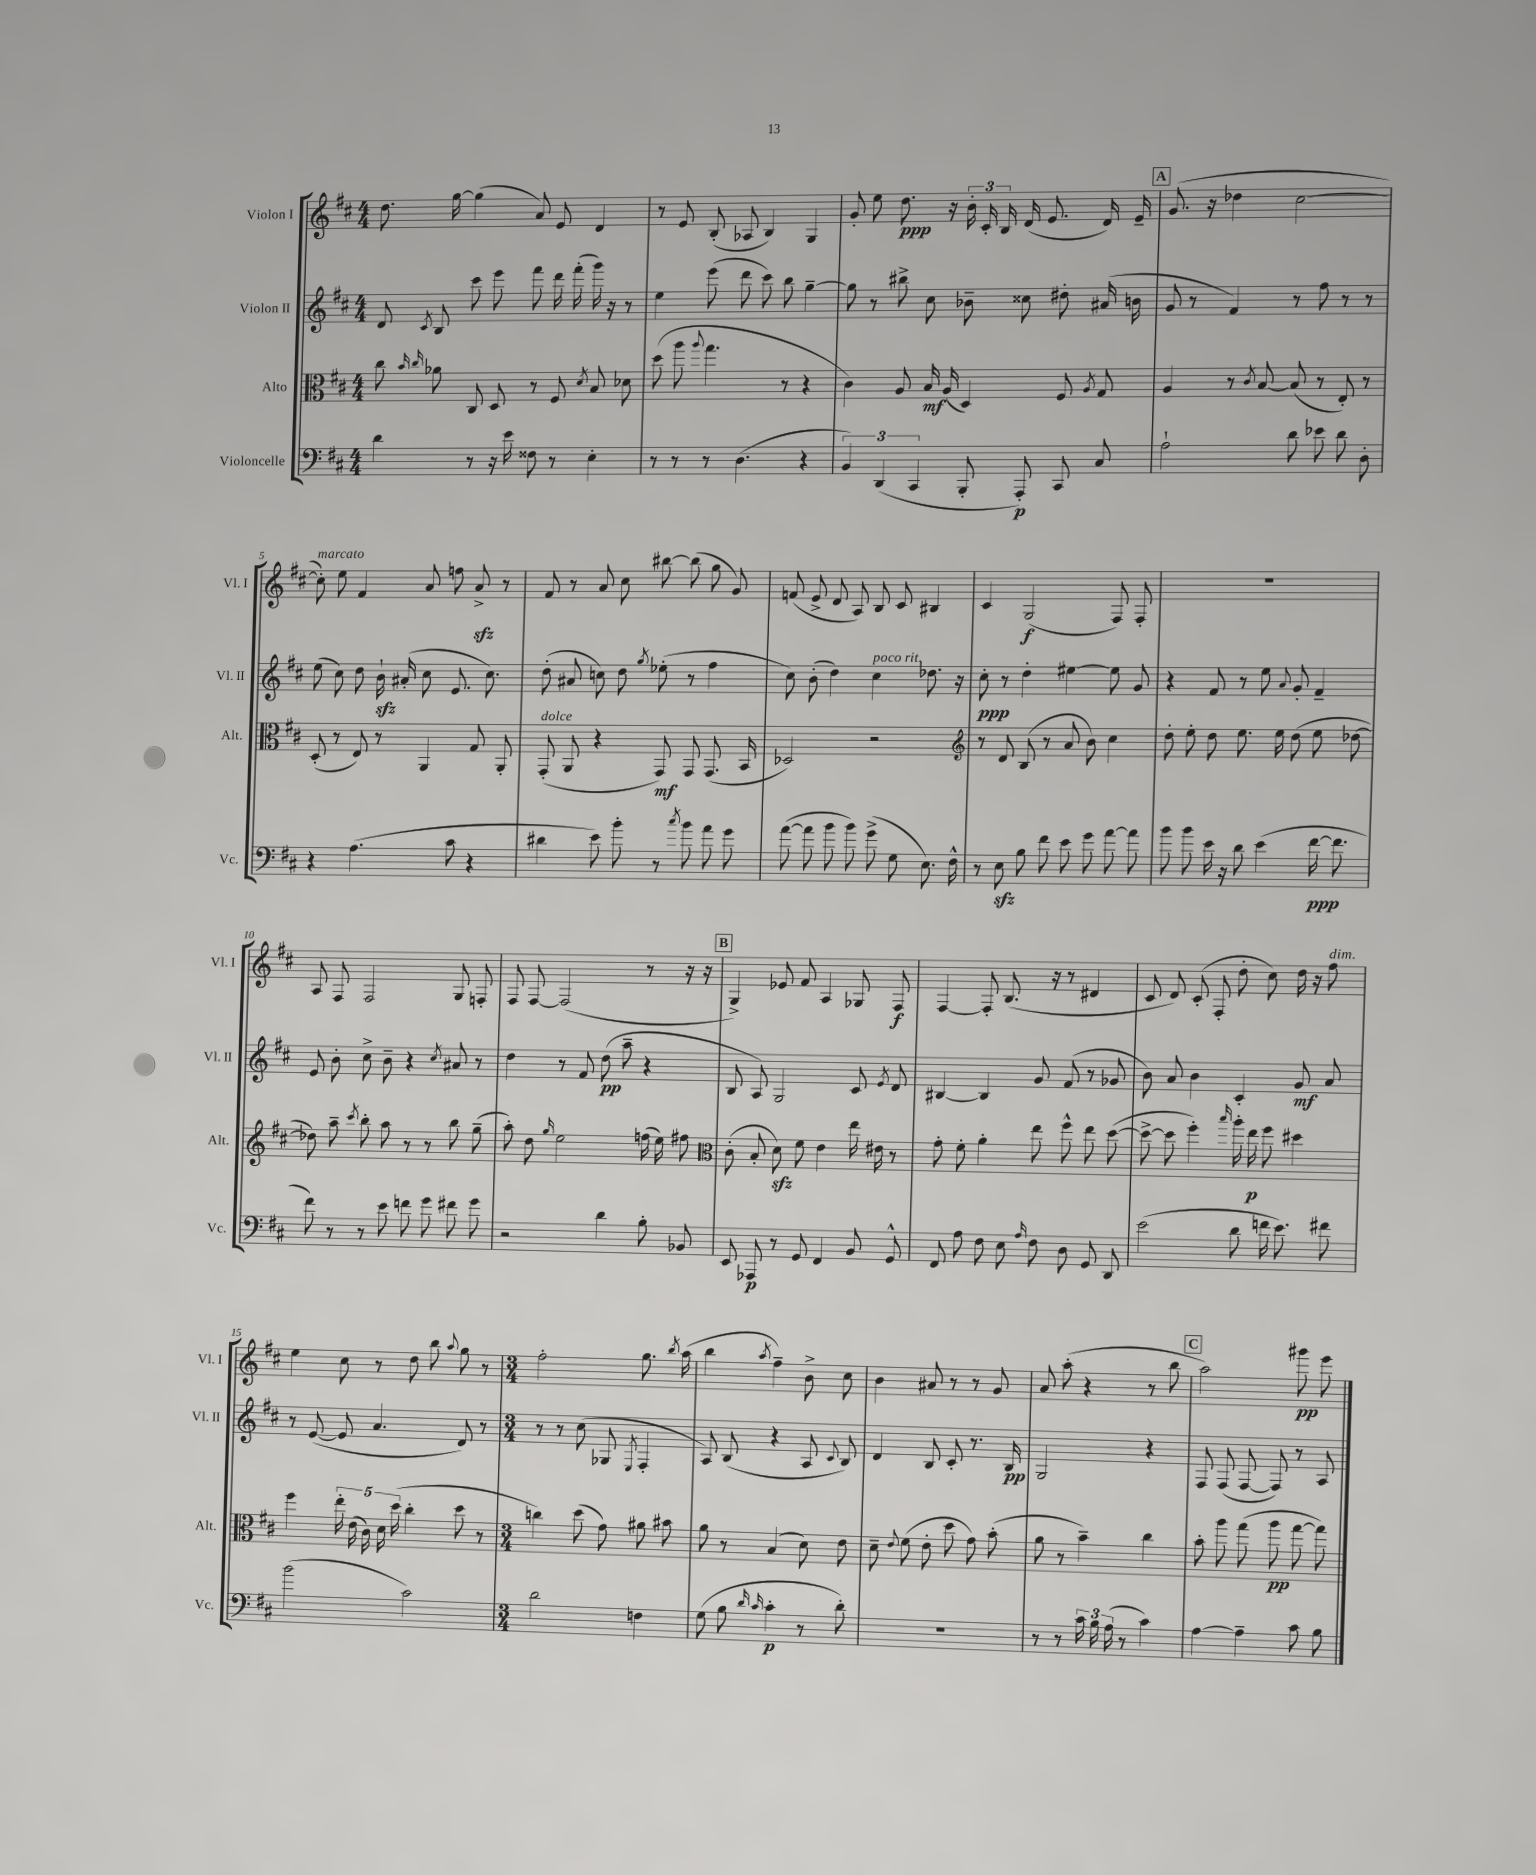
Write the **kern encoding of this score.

**kern	**kern	**kern	**kern
*staff4	*staff3	*staff2	*staff1
*clefF4	*clefC3	*clefG2	*clefG2
*k[f#c#]	*k[f#c#]	*k[f#c#]	*k[f#c#]
*M4/4	*M4/4	*M4/4	*M4/4
4d	8cc#	8d	8.dd
.	16qqb	.	.
.	16qqcc#	8qc#	.
.	8a-	8B	.
.	.	.	[16gg
8r	8C#	8ccc#	(4gg]
16r	8D	8eee	.
16e	.	.	.
8F##	8r	8fff#	8a)
8r	8F#	16ddd	8e
.	.	(16fff#'	.
.	8qd	.	.
4E'	8B	16ggg)	4d
.	.	16r	.
.	8d-	8r	.
=	=	=	=
8r	(8dd	4ee	8r
8r	8aa	.	8e
.	8qqaa	.	.
8r	4.gg	(8eee	(8B'
(4.D	.	8ddd	8A-
.	.	8ccc#)	4B)
.	8r	8bb	.
4r	4r	[4gg~	4G
=	=	=	=
6BB)	4c#)	8gg]	8g'
.	.	8r	8ee
(6DD	.	.	.
.	8A	8bb#^	8.dd
6CC#	.	.	.
.	16B	8cc#	.
.	(16A	.	16r
8BBB'	4D)	8b-~	24b'
.	.	.	24c#'
.	.	.	24B
8AAA')	.	8cc##	(16d
.	.	.	8.e
8CC#	8F#	8dd#'	.
.	8qA	.	.
8C#	8G	(16a#	16d)
.	.	16b	16e~
=	=	=	=
2A`	4A	8g	(8.g
.	.	8r	.
.	.	.	16r
.	8r	4f#)	4dd-
.	8qc#	.	.
.	[8B	.	.
8d	(8B]	8r	[2cc#
8e-	8r	8ff#	.
8d	8E')	8r	.
8D'	8r	8r	.
=	=	=	=
4r	(8D'	(8ee	8cc#'])
.	8r	8cc#)	8ee
(4.A	8E)	8dd	4f#
.	8r	16b`	.
.	.	(16a#'	.
.	4AA	8cc#	8a
8c#	.	8.e	8ff
4r	8G	.	8a^
.	.	8.cc#)	.
.	8AA'	.	8r
=	=	=	=
4d#	(8GG'	(8dd'	8f#
.	8AA	8a#	8r
8e)	4r	8cc)	8a
8b'	.	8dd	8cc#
.	.	8qgg	.
8r	8GG)	(8ee-'	[8bb#
8qcc#	.	.	.
8b	8GG	8r	(8bb#]
8a	(8.GG	4ff#	8gg
8g	.	.	8g)
.	16BB	.	.
=	=	=	=
([8a	2D-)	8cc#)	(8f
8a]	.	(8b'	8e^
8b	.	4dd)	8d
8b)	.	.	8A)
(8g^	2r	4cc#	8B
8G	.	.	8c#
8.E)	.	8.dd-	4B#
16F#^^	.	16r	.
=	=	=	=
*	*clefG2	*	*
8r	8r	8cc#'	4c#
8E	8d	8r	.
8B	(8B	4dd'	(2G
8f#	8r	.	.
8e	8a	[4ee#	.
8g	8b)	.	.
[8a	4cc#	8ee#]	8F#)
8a]	.	8g	8F#'
=	=	=	=
8b	8dd'	4r	1r
8b	8ee'	.	.
16e	8dd	8f#	.
16r	.	.	.
8d	8.ee	8r	.
(4e	.	8ee	.
.	16ee	.	.
.	.	8qqa	.
.	(8dd	8g'	.
[16f#	8ee	4f#~	.
8.f#]	.	.	.
.	[8dd-	.	.
=	=	=	=
8f#)	8dd-])	8e	8A
8r	8aa~	8b'	8F#
.	8qccc#	.	.
8r	8bb'	8cc#^	2F#
8e	8aa	8b~	.
8f	8r	4r	.
8g	8r	.	.
.	.	8qcc#	.
8f#	8bb	8a#	8G
8g	(8gg~	8r	8F'
=	=	=	=
2r	8aa')	4dd	8F#
.	8dd	.	[8F#
.	16qqgg	.	.
.	2ee	8r	(2F#]
.	.	8f#	.
4d	.	(8dd	.
.	.	8aa~	.
8B'	(16ff	4r	8r
.	16ee)	.	.
8BB-	8ff#	.	16r
.	.	.	16r
=	=	=	=
*	*clefC3	*	*
8EE	(8c#'	8B	4G^)
8AAA-	8B'	8A)	.
8r	8d)	2G	8e-
8GG	8f#	.	8f#
4FF#	4e	.	4A
8BB	16ee	8c#	8G-
.	16e#	.	.
.	.	8qe	.
8GG^^	8r	8d	8F#
=	=	=	=
8FF#	8g'	[4B#	[4F#
8A	8f#'	.	.
8F#	4a'	4B#]	8F#']
8E	.	.	(8.B
16qqA	.	.	.
8F#	8ee	8g	.
.	.	.	16r
8D	8ff#^^	(8f#	8r
8GG	8ee	8r	4d#
8DD	([8dd	8g-	.
=	=	=	=
(2e	8dd^_	8b)	8c#
.	8dd]	8a	8d)
.	4ff#')	4b	(8c#'
.	.	.	8F#'
.	16qqbb	.	.
8d	16aa'	4c#'	8dd'
.	16ee	.	.
16f	8ff#	.	8cc#)
8.e)	.	.	.
.	4dd#	8g	16dd
.	.	.	16r
8f#	.	8a	8ff#
=	=	=	=
(2b	4ff#	8r	4ee
.	.	([8e	.
.	20ee'	8e]	8cc#
.	(20e	.	.
.	20c#)	.	.
.	.	4.a	8r
.	20d	.	.
.	(20dd	.	.
2c#)	4cc#'	.	8dd
.	.	.	8bb
.	.	.	8qqaa
.	8dd	8d)	8gg
.	8r	8r	8r
=	=	=	=
*M3/4	*M3/4	*M3/4	*M3/4
2d	4cc)	8r	2ff#'
.	.	8r	.
.	(8dd	(8cc#	.
.	8g)	8G-	.
.	.	8qE	.
4F	8a#	4F#'	8.gg
.	8b#	.	.
.	.	.	8qbb
.	.	.	(16aa
=	=	=	=
(8G	8a	8A)	4bb
8B	8r	(8B	.
16qqd	.	.	.
16qqc#	.	.	8qaa
4c#'	(4B	4r	4ff#~)
8r	8d)	8A	8b^
.	.	8qqc#	.
8d')	8e	8B)	8cc#
=	=	=	=
2.r	8d~	4d	4b
.	8qqe	.	.
.	(8f#	.	.
.	8e'	8B	8a#
.	8dd	8c#'	8r
.	8g)	8.r	8r
.	(8b'	.	8g
.	.	16B	.
=	=	=	=
8r	8a	2G	8a
8r	8r	.	(8aa'
24c#	4b~)	.	4r
24B	.	.	.
(24A	.	.	.
8r	.	.	.
4c#)	4cc#	4r	8r
.	.	.	8bb
=	=	=	=
[4A	8b'	8F#	2aa)
.	8aa	(8F#	.
4A~]	(8gg	[8F#	.
.	8aa	8F#])	.
8c#	[8gg	8r	8ggg#
8B	8gg])	8A	8eee
==	==	==	==
*-	*-	*-	*-
